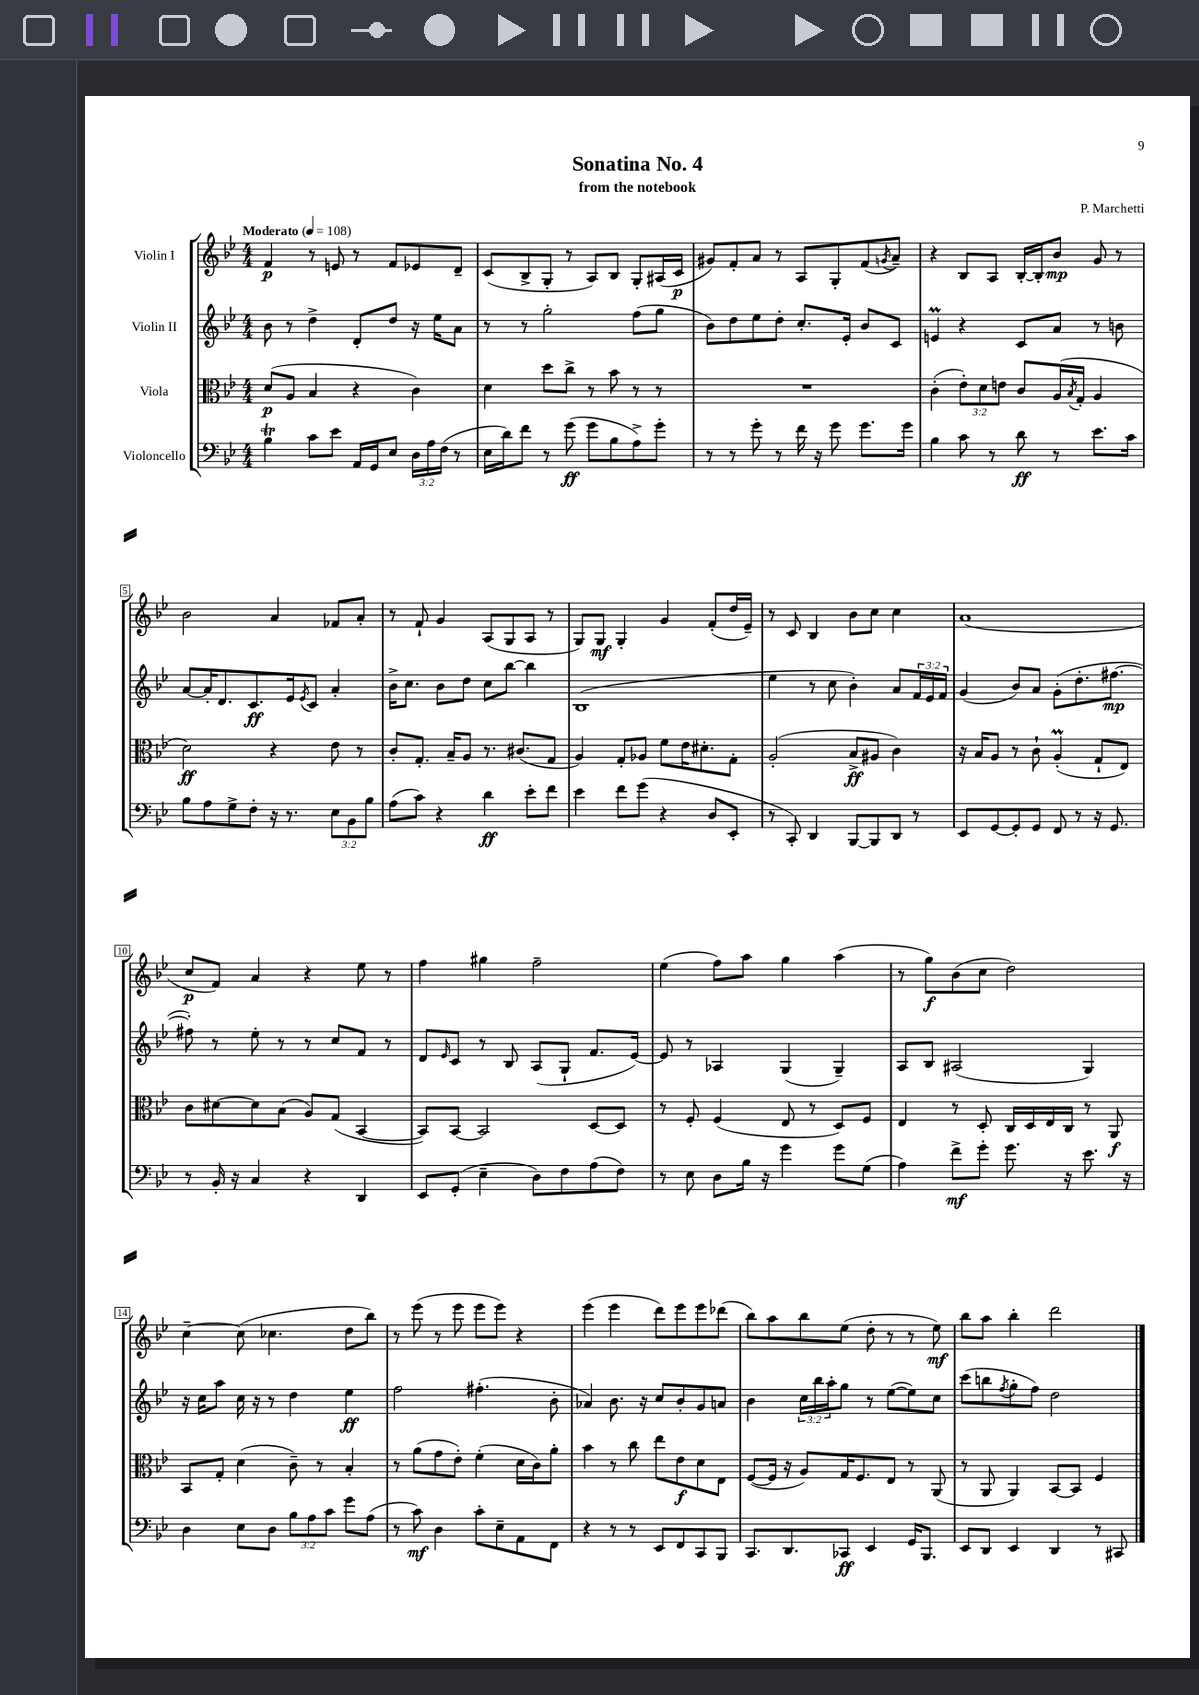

**kern	**dynam	**kern	**dynam	**kern	**dynam	**kern	**dynam
*part4	*part4	*part3	*part3	*part2	*part2	*part1	*part1
*staff4	*staff4	*staff3	*staff3	*staff2	*staff2	*staff1	*staff1
*I"Violoncello	*	*I"Viola	*	*I"Violin II	*	*I"Violin I	*
*clefF4	*	*clefC3	*	*clefG2	*	*clefG2	*
*k[b-e-]	*	*k[b-e-]	*	*k[b-e-]	*	*k[b-e-]	*
*M4/4	*	*M4/4	*	*M4/4	*	*M4/4	*
*MM108	*	*MM108	*	*MM108	*	*MM108	*
=1	=1	=1	=1	=1	=1	=1	=1
!	!	!	!	!	!	!LO:TX:a:B:t=Moderato	!
4B-T\	.	(8d/L	p	8b-\	.	4f/	p
.	.	8A/J	.	8r	.	.	.
8c\L	.	4B-/	.	4dd^\	.	8r	.
8e-\J	.	.	.	.	.	8en/	.
16AA/LL	.	4r	.	8d'/L	.	8r	.
16GG/J	.	.	.	.	.	.	.
8E-/J	.	.	.	8dd/J	.	8f/L	.
24D\LL	.	4c\)	.	16r	.	8e-X/	.
24A\	.	.	.	.	.	.	.
.	.	.	.	16ee-\KL	.	.	.
(24F\JJ	.	.	.	.	.	.	.
8r	.	.	.	8a\J	.	8d~/J	.
=2	=2	=2	=2	=2	=2	=2	=2
16E-\LL	.	4d\	.	8r	.	(8c/L	.
16d\J)	.	.	.	.	.	.	.
8f\J	.	.	.	8r	.	8B-^/	.
8r	.	8dd\L	.	2gg'\	.	8G'/J	.
(8g\	ff	8cc^\J	.	.	.	8r	.
8g\L	.	8r	.	.	.	8A/L)	.
8B-\	.	8b-\	.	.	.	8B-/J	.
8A^\)	.	8r	.	(8ff\L	.	8G'/L	.
8g'\J	.	8r	.	8gg\J	.	(16A#X/L	.
.	.	.	.	.	.	16c/JJ	p
=3	=3	=3	=3	=3	=3	=3	=3
8r	.	1r	.	8b-\L)	.	8g#X/L)	.
8r	.	.	.	8dd\	.	8f'/	.
8g'\	.	.	.	8ee-\	.	8a/J	.
8r	.	.	.	8dd'\J	.	8r	.
16f\	.	.	.	8.cc'/L	.	8A/L	.
16r	.	.	.	.	.	.	.
8g\	.	.	.	.	.	8G'/	.
.	.	.	.	16e-'/Jk	.	.	.
8.g\L	.	.	.	8b-/L	.	(8f/	.
.	.	.	.	.	.	8qgn/	.
.	.	.	.	8c/J	.	8a~/J)	.
16g\Jk	.	.	.	.	.	.	.
=4	=4	=4	=4	=4	=4	=4	=4
4B-\	.	(4c'\	.	4enm/	.	4r	.
8c\	.	12e-'\L)	.	4r	.	8B-/L	.
.	.	12d\	.	.	.	.	.
8r	.	.	.	.	.	8A/J	.
.	.	12en\J	.	.	.	.	.
8d\	ff	8c/L	.	8c/L	.	[16B-'/LL	.
.	.	.	.	.	.	16B-'/J]	.
8r	.	(16A/L	.	8a/J	.	8b-/J	mp
.	.	8qB-/	.	.	.	.	.
.	.	16G'/JJ	.	.	.	.	.
8.e-\L	.	4A/	.	8r	.	8g/	.
.	.	.	.	8bn\	.	8r	.
16c\Jk	.	.	.	.	.	.	.
!!LO:LB:g=z
=5	=5	=5	=5	=5	=5	=5	=5
8B-\L	.	2d\)	ff	[8a/L	.	2b-\	.
8A\	.	.	.	16a'/K]	.	.	.
.	.	.	.	8.d/	.	.	.
8G^\	.	.	.	.	.	.	.
8F'\J	.	.	.	8.c/	ff	.	.
16r	.	4r	.	.	.	4a/	.
8.r	.	.	.	16e-/k	.	.	.
.	.	.	.	8qe-/	.	.	.
.	.	.	.	8c/J	.	.	.
12E-\L	.	8e-\	.	4a'/	.	8f-X/L	.
12BB-\	.	.	.	.	.	.	.
.	.	8r	.	.	.	8a'/J	.
12B-\J	.	.	.	.	.	.	.
=6	=6	=6	=6	=6	=6	=6	=6
(8A\L	.	8c'/L	.	16b-^\KL	.	8r	.
.	.	.	.	8.cc\J	.	.	.
8c\J)	.	8.G'/J	.	.	.	8f`/	.
4r	.	.	.	8b-\L	.	4g/	.
.	.	16B-~/KL	.	.	.	.	.
.	.	8A/J	.	8dd\J	.	.	.
4d\	ff	8.r	.	8cc\L	.	(8A/L	.
.	.	.	.	[8bb-\J	.	8G/	.
.	.	(8.c#X/L	.	.	.	.	.
8e-'\L	.	.	.	4bb-\]	.	8A/J	.
8f\J	.	8G/J	.	.	.	8r	.
=7	=7	=7	=7	=7	=7	=7	=7
4e-\	.	4A/)	.	(1B-	.	8G/L)	.
.	.	.	.	.	.	8G/J	mf
8f\L	.	8G'/L	.	.	.	4G'/	.
(8g\J	.	8A-X/J	.	.	.	.	.
4r	.	8f\L	.	.	.	4g/	.
.	.	16e-\K	.	.	.	.	.
.	.	8.d#X'\	.	.	.	.	.
8D/L	.	.	.	.	.	(8f'/L	.
8EE-'/J	.	8G'\J	.	.	.	16dd/L	.
.	.	.	.	.	.	16e-~/JJ)	.
=8	=8	=8	=8	=8	=8	=8	=8
8r	.	(2A'/	.	4ee-\	.	8r	.
8CC'/)	.	.	.	.	.	8c/	.
4DD/	.	.	.	8r	.	4B-/	.
.	.	.	.	8cc\	.	.	.
[8BBB-/L	.	8B-^/L	ff	4b-'\)	.	8b-\L	.
8BBB-/]	.	8A#X/J	.	.	.	8cc\J	.
8DD/J	.	4c\)	.	8a/L	.	4cc\	.
8r	.	.	.	24f/L	.	.	.
.	.	.	.	24e-/	.	.	.
.	.	.	.	24f/JJ	.	.	.
=9	=9	=9	=9	=9	=9	=9	=9
8EE-/L	.	16r	.	(4g/	.	(1a	.
.	.	16B-/KL	.	.	.	.	.
[8GG/	.	8A/J	.	.	.	.	.
8GG'/]	.	8r	.	8b-/L)	.	.	.
8GG/J	.	8c`\	.	8a/J	.	.	.
8FF/	.	(4Am'/	.	(8g'\L	.	.	.
8r	.	.	.	8.dd'\	.	.	.
16r	.	8G`/L	.	.	.	.	.
8.GG/	.	.	.	[8.ff#X\J	mp	.	.
.	.	8E-/J)	.	.	.	.	.
!!LO:LB:g=z
=10	=10	=10	=10	=10	=10	=10	=10
8r	.	8c\L	.	8ff#X'\])	.	8cc/L	p
16BB-'/	.	[8d#X\	.	8r	.	8f/J)	.
16r	.	.	.	.	.	.	.
4C/	.	8d#\]	.	8ee-'\	.	4a/	.
.	.	(8B-\J	.	8r	.	.	.
4r	.	8A/L)	.	8r	.	4r	.
.	.	(8G/J	.	8cc/L	.	.	.
4DD/	.	[4BB-/	.	8f/J	.	8ee-\	.
.	.	.	.	8r	.	8r	.
=11	=11	=11	=11	=11	=11	=11	=11
8EE-/L	.	8BB-/L])	.	8d/L	.	4ff\	.
.	.	.	.	16qqe-/	.	.	.
(8GG'/J	.	[8BB-/J	.	8c/J	.	.	.
4E-~\	.	2BB-/]	.	8r	.	4gg#X\	.
.	.	.	.	8B-/	.	.	.
8D\L)	.	.	.	(8A/L	.	2ff~\	.
8F\	.	.	.	8G`/J	.	.	.
(8A\	.	[8D/L	.	8.f/L	.	.	.
8F\J)	.	8D/J]	.	.	.	.	.
.	.	.	.	[16e-/Jk)	.	.	.
=12	=12	=12	=12	=12	=12	=12	=12
8r	.	8r	.	8e-/]	.	(4ee-\	.
8E-\	.	8F'/	.	8r	.	.	.
8D\L	.	(4F/	.	4A-X/	.	8ff\L)	.
16B-\Jk	.	.	.	.	.	8aa\J	.
16r	.	.	.	.	.	.	.
4g\	.	8E-/	.	(4G/	.	4gg\	.
.	.	8r	.	.	.	.	.
8g\L	.	8D/L)	.	4G~/)	.	(4aa\	.
(8G\J	.	8F/J	.	.	.	.	.
=13	=13	=13	=13	=13	=13	=13	=13
4A\)	.	4E-/	.	8A/L	.	8r	.
.	.	.	.	8B-/J	.	8gg\L)	f
8f^\L	mf	8r	.	(2A#X/	.	(8b-\	.
8g'\J	.	8D'/	.	.	.	8cc\J	.
8.g\	.	16C/LL	.	.	.	2dd\)	.
.	.	16D/	.	.	.	.	.
.	.	16E-/	.	.	.	.	.
16r	.	16C/JJ	.	.	.	.	.
8.e-\	.	8r	.	4G/)	.	.	.
.	.	8AA/	f	.	.	.	.
16r	.	.	.	.	.	.	.
!!LO:LB:g=z
=14	=14	=14	=14	=14	=14	=14	=14
4D\	.	8BB-/L	.	16r	.	[4cc~\	.
.	.	.	.	16cc\KL	.	.	.
.	.	8G'/J	.	8aa\J	.	.	.
8E-\L	.	(4d\	.	16cc\	.	(8cc\]	.
.	.	.	.	16r	.	.	.
8D\J	.	.	.	8r	.	4.cc-X\	.
12B-\L	.	8c~\)	.	4dd\	.	.	.
12A\	.	.	.	.	.	.	.
.	.	8r	.	.	.	.	.
12c\J	.	.	.	.	.	.	.
8g\L	.	4B-'/	.	4ee-\	ff	8dd\L	.
(8A\J	.	.	.	.	.	8bb-\J)	.
=15	=15	=15	=15	=15	=15	=15	=15
8r	.	8r	.	2ff\	.	8r	.
8c\)	mf	(8a\L	.	.	.	(8eee-\	.
4D\	.	8g\	.	.	.	8r	.
.	.	8e-'\J)	.	.	.	8eee-\	.
8c'\L	.	(4f'\	.	(4.ff#X'\	.	8eee-\L	.
8E-~\	.	.	.	.	.	8eee-\J)	.
8AA\	.	16d\LL	.	.	.	4r	.
.	.	16c\J)	.	.	.	.	.
8FF\J	.	8a'\J	.	8b-'\	.	.	.
=16	=16	=16	=16	=16	=16	=16	=16
4r	.	4b-\	.	4a-X/)	.	(4eee-\	.
8r	.	8r	.	8.b-\	.	4eee-\	.
8r	.	8cc\	.	.	.	.	.
.	.	.	.	16r	.	.	.
8EE-/L	.	8ee-\L	.	8cc/L	.	8ddd\L)	.
8FF/	.	8e-\	f	8b-'/	.	8eee-\	.
8CC/	.	8d\	.	8g/	.	8eee-\	.
8BBB-/J	.	8E-\J	.	8an/J	.	(8ddd-X\J	.
=17	=17	=17	=17	=17	=17	=17	=17
8.CC/L	.	([8F/L	.	4b-\	.	8bb-\L)	.
.	.	16F/Jk]	.	.	.	8aa\	.
8.DD/	.	16r	.	.	.	.	.
.	.	8A/L)	.	24cc\LL	.	8bb-\	.
.	.	.	.	24bb-\	.	.	.
.	.	.	.	24aa'\J	.	.	.
8CC-X/J	ff	16G/K	.	8gg\J	.	(8ee-\J	.
.	.	8.F/	.	.	.	.	.
4EE-/	.	.	.	8r	.	8dd'\	.
.	.	8E-/J	.	([8ee-\L	.	8r	.
16GG/KL	.	8r	.	8ee-\])	.	8r	.
8.BBB-/J	.	.	.	.	.	.	.
.	.	(8AA/	.	8cc\J	.	8ee-\)	mf
=18	=18	=18	=18	=18	=18	=18	=18
8EE-/L	.	8r	.	(8ccc\L	.	8bb-\L	.
8DD/J	.	8AA/	.	8bbn\	.	8aa\J	.
.	.	.	.	8qff/	.	.	.
4EE-/	.	4AA/)	.	8gg'\	.	4bb-'\	.
.	.	.	.	8ff\J)	.	.	.
4DD/	.	[8BB-/L	.	2dd\	.	2ddd\	.
.	.	8BB-/J]	.	.	.	.	.
8r	.	4F/	.	.	.	.	.
8CC#X/	.	.	.	.	.	.	.
==	==	==	==	==	==	==	==
*-	*-	*-	*-	*-	*-	*-	*-
